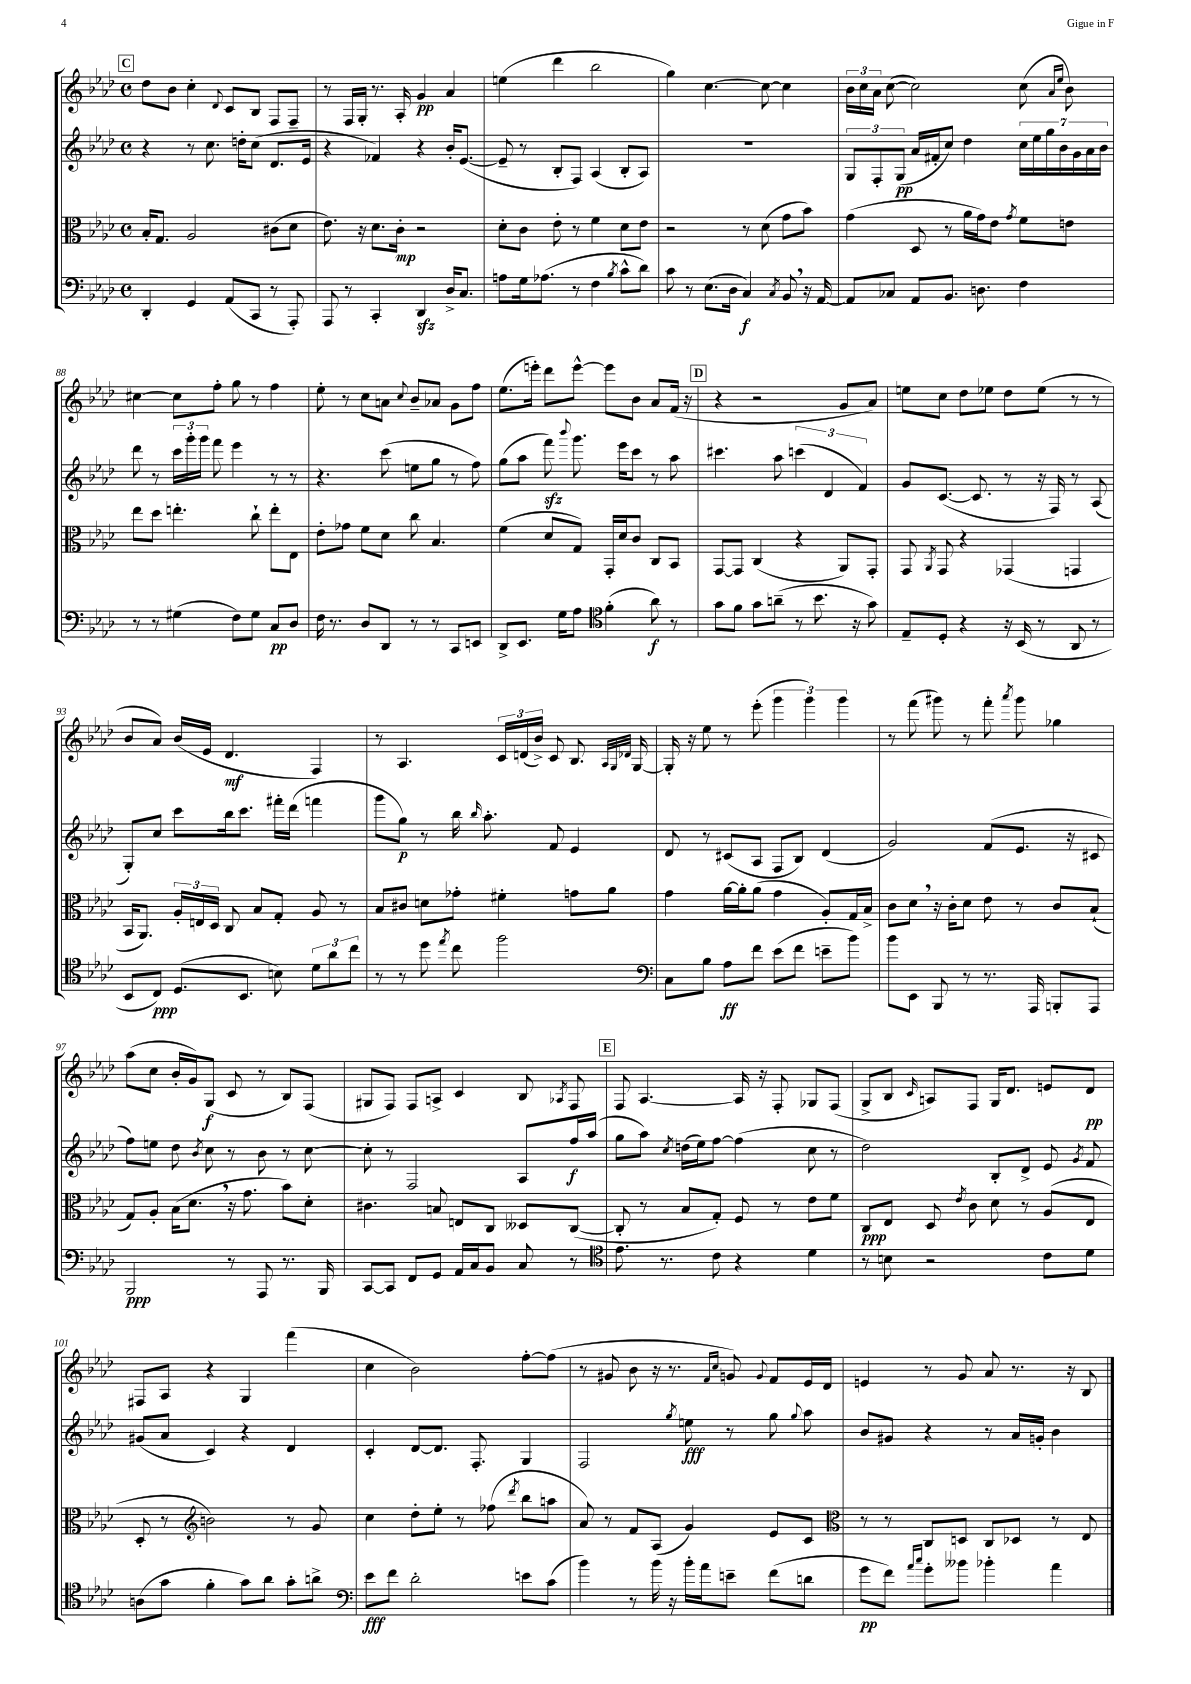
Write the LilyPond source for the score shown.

<<
\new StaffGroup <<
\new Staff = "s0" {
    \clef treble \key aes \major \defaultTimeSignature \time 4/4
    \autoBeamOff \mark \markup { \box "C" } des''8[ bes'8] c''4-. \appoggiatura { des'8 } c'8[ bes8] f8[ f8]-- |
    r8 f16[ g16]-. r8. aes16-. g'4\pp aes'4 |
    e''4( des'''4 bes''2 |
    g''4) c''4.~ c''8~ c''4 |
    \tuplet 3/2 { bes'16[ c''16 aes'16] } c''8~( c''2) c''8( \grace { aes'16[ ees''16] } bes'8) |
    cis''4~ cis''8[ f''8]-. g''8 r8 f''4 |
    ees''8-. r8 c''8[ a'8] \appoggiatura { c''8 } bes'8[-- aes'8] g'8[ f''8] |
    ees''8.[( e'''16]-.) des'''8[ e'''8]~-^ e'''8[ bes'8] aes'8[ f'16]( r16 |
    \mark \markup { \box "D" } r4 r2 g'8[ aes'8]) |
    e''8[ c''8] des''8[ ees''8] des''8[ ees''8]( r8 r8 |
    bes'8[ aes'8]) bes'16[( ees'16] des'4.\mf f4) |
    r8 aes4. \tuplet 3/2 { c'16[ d'16( bes'16]->) } c'8 bes8. \grace { aes32[ g32 des'32] } g16~ |
    g16-. r16 ees''8 r8 ees'''8-.( \tuplet 3/2 { g'''4 g'''4) g'''4 } |
    r8 f'''8( gis'''8) r8 f'''8-. \acciaccatura { aes'''8 } gis'''8 ges''4 |
    aes''8[( c''8] bes'16[-. g'16) g8]\f( c'8 r8 bes8[) f8]( |
    gis8[ f8]) f8[ a8]-> c'4 bes8 \acciaccatura { aes8 } f8 |
    \mark \markup { \box "E" } f8 aes4.~ aes16 r16 f8-. ges8[ f8]( |
    g8[-> bes8] \grace { c'16 } a8[) f8] g16[ des'8.] e'8[ des'8]\pp |
    fis8[ aes8] r4 g4 f'''4( |
    c''4 bes'2) f''8[~-. f''8]( |
    r8 gis'8 bes'8 r16 r8. \grace { f'16[ c''16] } g'8) \appoggiatura { g'8 } f'8[ ees'16 des'16] |
    e'4 r8 g'8 aes'8 r8. r16 bes8 \bar "|." |
}
\new Staff = "s1" {
    \clef treble \key aes \major \defaultTimeSignature \time 4/4
    \autoBeamOff \mark \markup { \box "C" } r4 r8 c''8. d''16[-. c''8]( des'8.[ ees'16] |
    r4 fes'4) r4 bes'16[-. ees'8.]~( |
    ees'8-- r8 bes8[-. f8]) aes4( bes8[-. aes8]) |
    R1 |
    \tuplet 3/2 { g8[ f8-. g8]\pp( } aes'16[ fis'16-. c''8]) des''4 \tuplet 7/4 { c''16[ ees''16 g''16 bes'16 g'16 aes'16 bes'16] } |
    des'''8 r8 \tuplet 3/2 { c'''16[ g'''16-. g'''16] } f'''8 ees'''4 r8 r8 |
    r4. c'''8( e''8[ g''8] r8 f''8) |
    g''8[( aes''8] f'''8\sfz) \appoggiatura { bes'''8 } g'''8. ees'''16[ c'''8] r8 aes''8 |
    \mark \markup { \box "D" } cis'''4. aes''8 \tuplet 3/2 { c'''4( des'4 f'4) } |
    g'8[ c'8.]~( c'8. r8 r16 f16) r8 aes8( |
    g8[-.) c''8] c'''8[ bes''16 c'''8.] fis'''16[-. des'''16]( f'''4 |
    g'''8[ g''8]\p) r8 bes''16 \grace { bes''16 } aes''8.-. f'8 ees'4 |
    des'8 r8 cis'8[( aes8] f8[ bes8]) des'4( |
    g'2) f'8[( ees'8.] r16 cis'8 |
    f''8[) e''8] des''8 \acciaccatura { bes'8 } c''8 r8 bes'8 r8 c''8~ |
    c''8-. r8 f2 aes8[ f''16\f aes''16]( |
    \mark \markup { \box "E" } g''8[ aes''8]) \acciaccatura { c''8 } d''16[( ees''16) f''8]~ f''4( c''8 r8 |
    des''2) bes8[-. des'8]-> ees'8 \acciaccatura { g'8 } f'8 |
    gis'8[( aes'8] c'4) r4 des'4 |
    c'4-. des'8[~ des'8.] f8.-. g4 |
    f2 \acciaccatura { g''8 } e''8\fff r8 g''8 \appoggiatura { g''8 } aes''8 |
    bes'8[ gis'8] r4 r8 aes'16[ g'16]-. bes'4 \bar "|." |
}
\new Staff = "s2" {
    \clef alto \key aes \major \defaultTimeSignature \time 4/4
    \autoBeamOff \mark \markup { \box "C" } bes16[-. g8.] aes2 cis'8[( des'8] |
    ees'8.) r16 des'8.[ c'16]-.\mp r2 |
    des'8[-. c'8] ees'8-. r8 f'4 des'8[ ees'8] |
    r2 r8 des'8( g'8[ bes'8]) |
    g'4( des8 r8 aes'16[ g'16) ees'8] \acciaccatura { g'8 } f'8[ e'8] |
    ees''8[ des''8] e''4.-. c''8-! e''8[-. ees8] |
    ees'8[-. ges'8] f'8[ des'8] c''8 bes4. |
    f'4( des'8[ g8]) g,16[-. des'16 c'8] c8[ bes,8] |
    \mark \markup { \box "D" } g,8[~ g,8] c4( r4 aes,8[) g,8]-. |
    g,8 \acciaccatura { aes,8 } g,8 r4 ges,4( g,4 |
    bes,16[ aes,8.]) \tuplet 3/2 { aes16[-. e16 des16] } c8 bes8[ g8]-. aes8 r8 |
    bes8[ cis'8] d'8[ ges'8]-. fis'4-. g'8[ aes'8] |
    g'4 aes'16[~ aes'16-. aes'8]( g'4 aes8[-.) g16 bes16]-> |
    c'8[ des'8] \breathe r16 c'16[-. des'8] ees'8 r8 c'8[ bes8]-!( |
    g8[) aes8]-. bes16[( des'8.] \breathe r16 g'8. bes'8[) des'8]-. |
    cis'4. b8 e8[ c8] deses8[ c8]~( |
    \mark \markup { \box "E" } c8-. r8 bes8[ g8]-.) f8 r8 ees'8[ f'8] |
    c8[\ppp ees8] des8 \acciaccatura { ees'8 } c'8 des'8 r8 aes8[( ees8] |
    des8-. r8 \clef treble b'2) r8 g'8 |
    c''4 des''8[-. ees''8]-. r8 fes''8( \acciaccatura { des'''8 } bes''8[ a''8] |
    aes'8) r8 f'8[ aes8]( g'4) ees'8[ c'8] |
    \clef alto r8 r8 c8[ d8] c8[ des8] r8 ees8 \bar "|." |
}
\new Staff = "s3" {
    \clef bass \key aes \major \defaultTimeSignature \time 4/4
    \autoBeamOff \mark \markup { \box "C" } des,4-. g,4 aes,8[( c,8] r8 aes,,8-.) |
    aes,,8 r8 c,4-. des,4\sfz des16[-> c8.] |
    a8[ g16 aes8.]( r8 f4 \acciaccatura { bes8 } c'8[-^ des'8]) |
    c'8 r8 ees8.[( des16] c4\f) \acciaccatura { c8 } bes,8 \breathe r16 aes,16~ |
    aes,8[ ces8] aes,8[ bes,8.] d8. f4 |
    r8 r8 gis4( f8[) gis8] c8[\pp des8] |
    f16 r8. des8[ des,8] r8 r8 c,8[ e,8] |
    des,8[-> ees,8.] g16[ aes8] \clef tenor f'4-.( aes'8\f) r8 |
    \mark \markup { \box "D" } g'8[ f'8] g'8[ a'8]--( r8 bes'8. r16 g'8) |
    ees8[-- des8]-. r4 r16 bes,16( r8 aes,8 r8 |
    bes,8[ c8]\ppp) des8.[( bes,8.] b8) \tuplet 3/2 { des'8[ aes'8 c''8] } |
    r8 r8 des''8 \acciaccatura { ees''8 } c''8 f''2 |
    \clef bass c8[ bes8] aes8[\ff f'8] ees'8[( f'8] e'8[-- bes'8]) |
    bes'8[ ees,8] bes,,8 r8 r8. aes,,16 b,,8[-. aes,,8] |
    bes,,2\ppp r8 aes,,8 r8. bes,,16 |
    c,8[~ c,8] f,8[ g,8] aes,16[ c16 bes,8] c8 r8 |
    \mark \markup { \box "E" } \clef tenor ees'8. r8. c'8 r4 des'4 |
    r8 b8 r2 c'8[ des'8] |
    a8[( g'8] f'4-. g'8[) aes'8] g'8[-. a'8]-> |
    \clef bass ees'8[\fff f'8] des'2-. e'8[ c'8]( |
    bes'4) r8 bes'16 r16 bes'16[-. aes'16 e'8]-- f'8[( d'8] |
    g'8[\pp f'8]) \grace { aes'16[ c''16] } g'8[-. beses'8] bes'4-. aes'4 \bar "|." |
}
>>
>>
\layout { \context { \Score currentBarNumber = #83 } }
